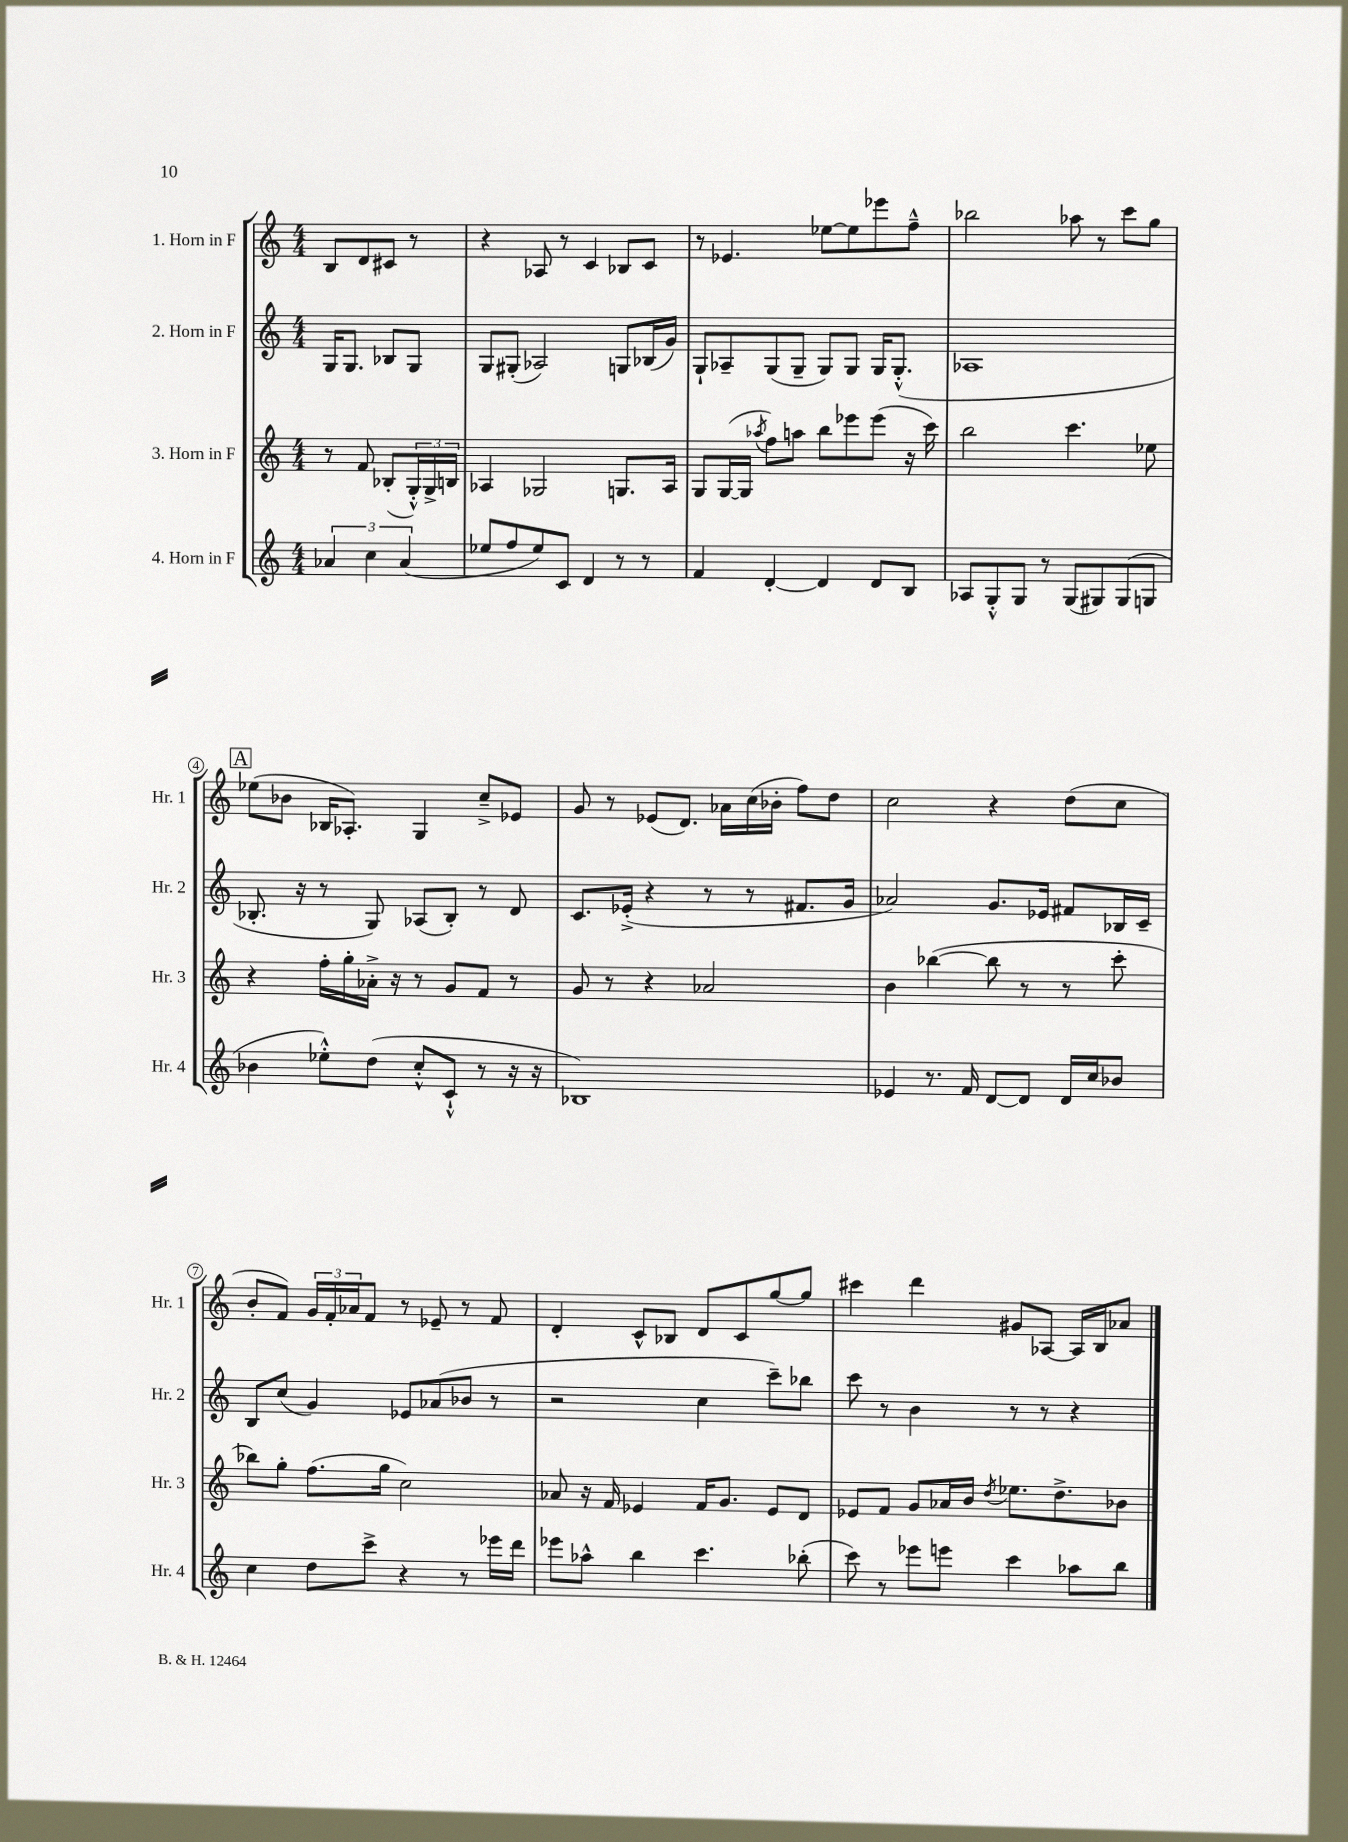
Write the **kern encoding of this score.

**kern	**kern	**kern	**kern
*part4	*part3	*part2	*part1
*staff4	*staff3	*staff2	*staff1
*I"4. Horn in F	*I"3. Horn in F	*I"2. Horn in F	*I"1. Horn in F
*I'Hr. 4	*I'Hr. 3	*I'Hr. 2	*I'Hr. 1
*clefG2	*clefG2	*clefG2	*clefG2
*k[]	*k[]	*k[]	*k[]
*M4/4	*M4/4	*M4/4	*M4/4
=	=	=	=
6a-X/	8r	16G/KL	8B/L
.	.	8.G/J	.
.	8f/	.	8d/
6cc\	.	.	.
.	(8B-X'/L	8B-X/L	8c#X/J
(6a-/	.	.	.
.	24G'^^/L)	8G/J	8r
.	24G^/	.	.
.	24Bn/JJ	.	.
=1	=1	=1	=1
8ee-X/L	4A-X/	8G/L	4r
8ff/	.	(8G#X'/J	.
8ee-/)	2G-X/	2A-X/)	8A-X/
8c/J	.	.	8r
4d/	.	.	4c/
8r	8.Gn/L	8Gn/L	8B-X/L
8r	.	(16B-X/L	8c/J
.	16A-/Jk	16g/JJ)	.
=2	=2	=2	=2
4f/	8G/L	8G`/L	8r
.	([16G/L	8A-X~/	4.e-X/
.	16G/JJ]	.	.
.	8qaa-X/	.	.
[4d'/	8ff\L)	(8G/	.
.	8aan\J	8G~/J	.
4d/]	8bb\L	8G/L)	[8ee-X\L
.	8eee-X\	8G/J	8ee-\]
8d/L	(8eee-\J	16G/KL	8eee-X\
.	.	(8.G'^^/J	.
8B/J	16r	.	8ff~^^\J
.	16ccc\)	.	.
=3	=3	=3	=3
8A-X/L	2bb\	1A-X	2bb-X\
8G'^^/	.	.	.
8G/J	.	.	.
8r	.	.	.
(8G/L	4.ccc\	.	8aa-X\
8G#X/)	.	.	8r
(8G#/	.	.	8ccc\L
8Gn/J	8ee-X\	.	8gg\J
!!LO:LB:g=z
!!LO:REH:place=s1:t=A
=4	=4	=4	=4
4b-X\	4r	8.B-X'/	(8ee-X\L
.	.	.	8b-X\J
.	.	16r	.
8ee-X'^^\L)	16ff'\LL	8r	16B-X/KL
.	16gg'\	.	8.A-X'/J)
(8dd\J	16a-X'^\JJ	8G/)	.
.	16r	.	.
8cc'^^/L	8r	(8A-X/L	4G/
8c`^^/J	8g/L	8B-'/J)	.
8r	8f/J	8r	8cc~^/L
16r	8r	8d/	8e-X/J
16r	.	.	.
=5	=5	=5	=5
1B-X)	8g/	8.c/L	8g/
.	8r	.	8r
.	.	(16e-X'^/Jk	.
.	4r	4r	(8e-X/L
.	.	.	8.d/J)
.	2a-X/	8r	.
.	.	.	16a-X\LL
.	.	8r	(16cc\
.	.	.	16b-X'\JJ
.	.	8.f#X/L	8ff\L)
.	.	.	8dd\J
.	.	16g/Jk	.
=6	=6	=6	=6
4e-X/	4b\	2a-X/)	2cc\
8.r	([4bb-X\	.	.
16f/	.	.	.
[8d/L	8bb-\]	8.g/L	4r
8d/J]	8r	.	.
.	.	16e-X/Jk	.
16d/LL	8r	8f#X/L	(8dd\L
16cc/J	.	.	.
8b-X/J	8ccc'\	16B-X/L	8cc\J
.	.	16c~/JJ	.
!!LO:LB:g=z
=7	=7	=7	=7
4cc\	8bb-X\L)	8B/L	8b'/L
.	8gg'\J	(8cc/J	8f/J)
8dd\L	(8.ff\L	4g/)	24g/LL
.	.	.	24f'/
.	.	.	24a-X/J
8ccc^\J	.	.	8f/J
.	16gg\Jk	.	.
4r	2cc\)	8e-X/L	8r
.	.	(8a-X/	8e-X~/
8r	.	8b-X/J	8r
16eee-X\LL	.	8r	8f/
16ddd\JJ	.	.	.
=8	=8	=8	=8
8eee-X\L	8a-X/	2r	4d'/
8aa-X^^\J	16r	.	.
.	16f/	.	.
4bb\	4e-X/	.	8c^^/L
.	.	.	8B-X/J
4.ccc\	16f/KL	4cc\	8d/L
.	8.g/J	.	.
.	.	.	8c/
.	8e-/L	8ccc~\L)	[8gg/
(8bb-X'\	8d/J	8bb-X\J	8gg/J]
=9	=9	=9	=9
8ccc\)	8e-X/L	8ccc\	4ccc#X\
8r	8f/J	8r	.
8eee-X\L	8g/L	4b\	4ddd\
8eeen\J	16a-X/L	.	.
.	16b/JJ	.	.
.	8qdd/	.	.
4ccc\	8.ee-X\L	8r	8g#X/L
.	.	8r	[8A-X/J
.	8.dd^\	.	.
8aa-X\L	.	4r	16A-/LL]
.	.	.	16B/J
8bb\J	8b-X\J	.	8a-X/J
==	==	==	==
*-	*-	*-	*-
